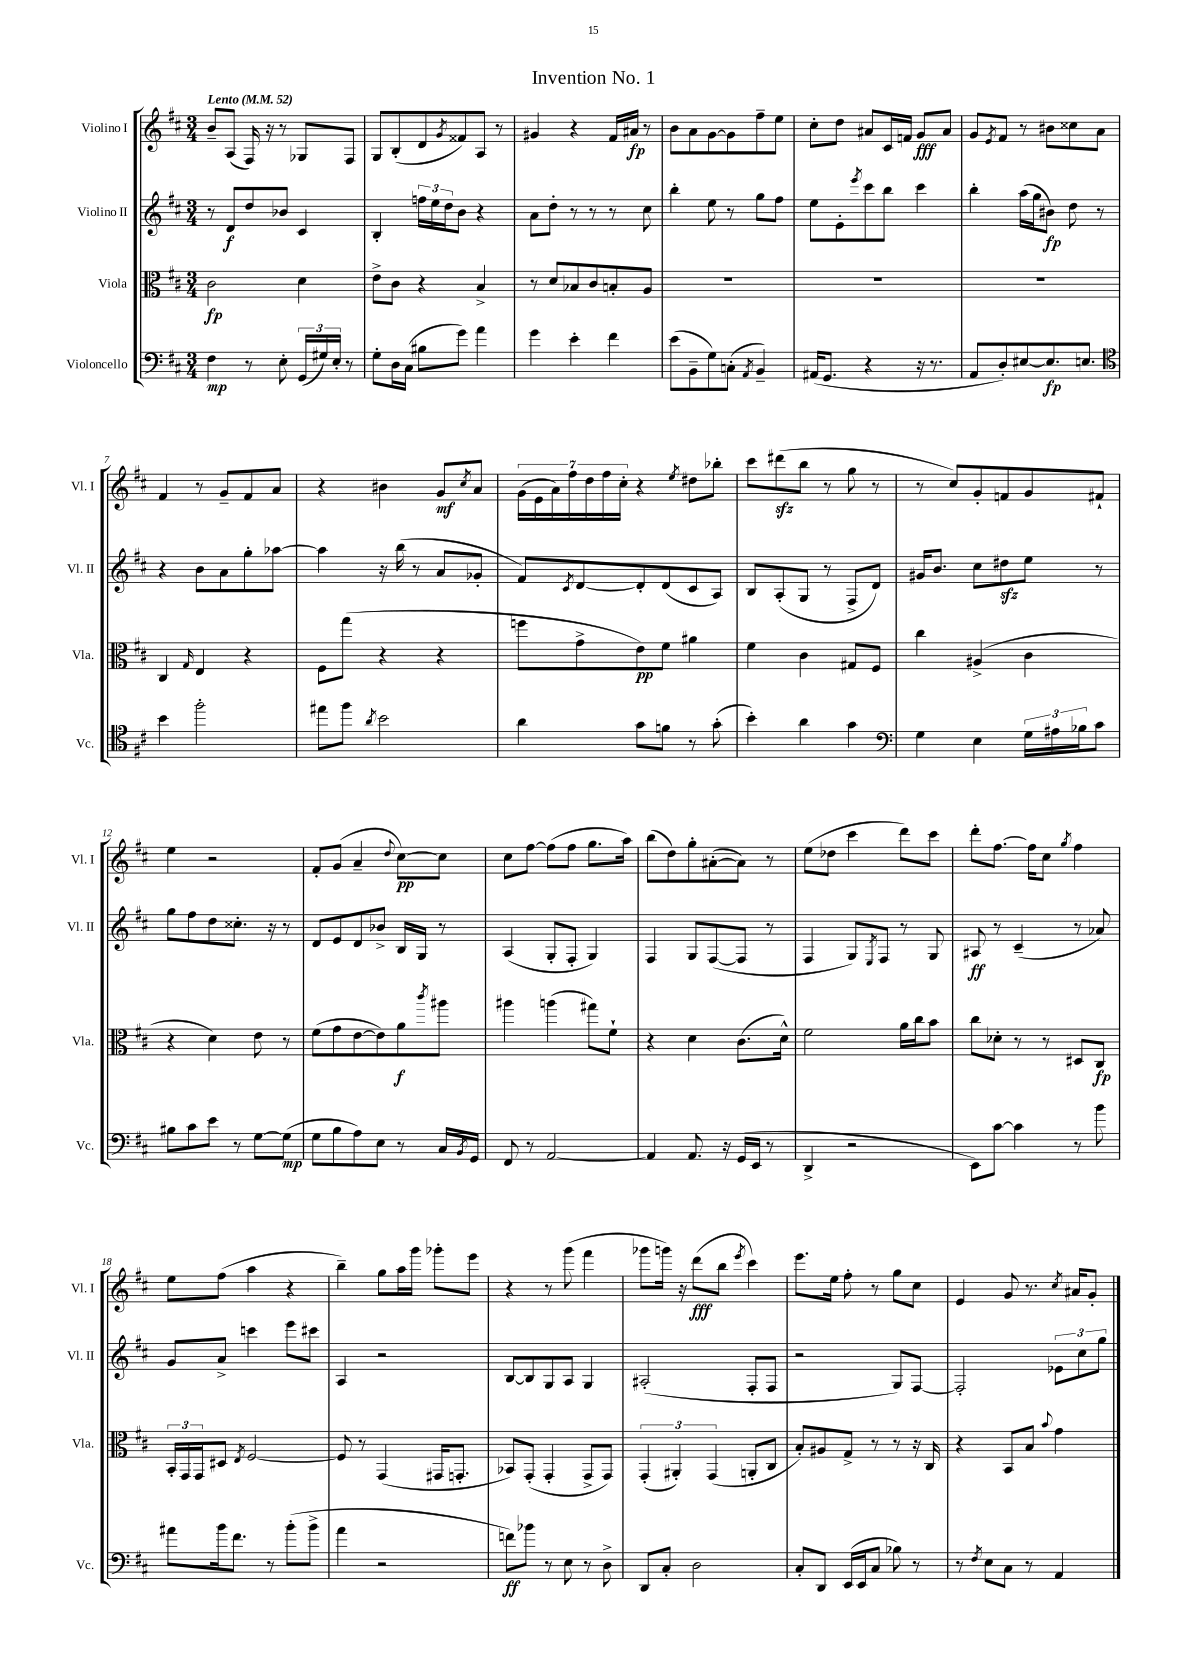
\header { title = "Invention No. 1" }
<<
\new StaffGroup <<
\new Staff = "s0" \with { instrumentName = "Violino I" shortInstrumentName = "Vl. I" } {
    \clef treble \key d \major \numericTimeSignature \time 3/4 \tempo "Lento" 4 = 52
    b'8-- a8( fis16) r16 r8 ges8 fis8 |
    g8 b8-.( d'8 \acciaccatura { g'8 } fisis'8) a8 r8 |
    gis'4 r4 fis'16 ais'16\fp r8 |
    b'8 a'8 g'8~ g'8 fis''8-- e''8 |
    cis''8-. d''8 ais'8 cis'16 f'16 g'8\fff ais'8 |
    g'8 \acciaccatura { e'8 } fis'8 r8 bis'8 cisis''8 a'8 |
    fis'4 r8 g'8-- fis'8 a'8 |
    r4 bis'4 g'8\mf \acciaccatura { cis''8 } a'8 |
    \tuplet 7/4 { g'16( e'16 a'16) fis''16 d''16 fis''16 cis''16-. } r4 \acciaccatura { e''8 } dis''8 bes''8-. |
    cis'''8 dis'''8\sfz( b''8 r8 g''8 r8 |
    r8 cis''8) g'8-. f'8 g'8 fis'8-! |
    e''4 r2 |
    fis'8-. g'8( a'4-- \appoggiatura { d''8 } cis''8~\pp) cis''8 |
    cis''8 fis''8~ fis''8( fis''8 g''8. a''16) |
    b''8( d''8) g''8-. ais'8~-.( ais'8) r8 |
    e''8( des''8 cis'''4 d'''8) cis'''8 |
    d'''8-. fis''8.~ fis''16 cis''8 \acciaccatura { g''8 } fis''4 |
    e''8 fis''8( a''4 r4 |
    b''4--) g''8 a''16 g'''16 ges'''8-. e'''8 |
    r4 r8 g'''8( fis'''4 |
    ges'''8 g'''16) r16 d'''8\fff( b''8 \acciaccatura { e'''8 } cis'''4) |
    e'''8. e''16 fis''8-. r8 g''8 cis''8 |
    e'4 g'8 r8. \acciaccatura { cis''8 } ais'16 g'8-. \bar "|." |
}
\new Staff = "s1" \with { instrumentName = "Violino II" shortInstrumentName = "Vl. II" } {
    \clef treble \key d \major \numericTimeSignature \time 3/4
    r8 d'8\f d''8 bes'8 cis'4 |
    b4-. \tuplet 3/2 { f''16 e''16 d''16 } b'8 r4 |
    a'8 d''8-. r8 r8 r8 cis''8 |
    b''4-. e''8 r8 g''8 fis''8 |
    e''8 e'8-. \acciaccatura { e'''8 } cis'''8 b''8 cis'''4 |
    b''4-. a''16( g''16 bis'8\fp) d''8 r8 |
    r4 b'8 a'8 g''8-. aes''8~ |
    aes''4 r16 b''16( r8 a'8 ges'8-. |
    fis'8) \acciaccatura { cis'8 } d'8~ d'8-. d'8( cis'8 a8) |
    b8 a8-.( g8 r8 fis8-> d'8) |
    gis'16 b'8. cis''8 dis''8\sfz e''8 r8 |
    g''8 fis''8 d''8 cisis''8.-. r16 r8 |
    d'8 e'8 d'8 bes'8-> b16 g16 r8 |
    a4( g8-. fis8-. g4) |
    fis4 g8 fis8~( fis8 r8 |
    fis4 g8) \acciaccatura { e8 } fis8 r8 g8 |
    ais8\ff r8 cis'4--( r8 aes'8) |
    g'8 a'8-> c'''4 e'''8 cis'''8 |
    a4 r2 |
    b8~ b8 g8 a8 g4 |
    ais2-.( fis8-. fis8 |
    r2 g8) fis8~ |
    fis2-. \tuplet 3/2 { ees'8 cis''8 g''8 } \bar "|." |
}
\new Staff = "s2" \with { instrumentName = "Viola" shortInstrumentName = "Vla." } {
    \clef alto \key d \major \numericTimeSignature \time 3/4
    cis'2\fp d'4 |
    e'8-> cis'8 r4 b4-> |
    r8 d'8 bes8 cis'8 b8-. a8 |
    R2. |
    R2. |
    R2. |
    cis4 \grace { g16 } e4 r4 |
    fis8 g''8( r4 r4 |
    f''8 g'8-> e'8\pp) fis'8 ais'4 |
    fis'4 cis'4 gis8 fis8 |
    cis''4 ais4->( cis'4 |
    r4 d'4) e'8 r8 |
    fis'8( g'8 e'8~ e'8) a'8\f \acciaccatura { cis'''8 } ais''8 |
    ais''4 a''4( gis''8) fis'8-! |
    r4 d'4 cis'8.( d'16-^) |
    fis'2 a'16 cis''16 b'8 |
    cis''8 des'8-. r8 r8 dis8 cis8\fp |
    \tuplet 3/2 { b,16-. g,16 g,16 } dis8 \acciaccatura { e8 } fis2~ |
    fis8 r8 g,4( gis,16 g,8.-. |
    bes,8) g,8-.( g,4-. g,8-> g,8) |
    \tuplet 3/2 { g,4-.( ais,4-.) g,4( } a,8-. cis8 |
    b8-.) ais8 g8-> r8 r8 r16 cis16 |
    r4 b,8 b8 \appoggiatura { b'8 } g'4 \bar "|." |
}
\new Staff = "s3" \with { instrumentName = "Violoncello" shortInstrumentName = "Vc." } {
    \clef bass \key d \major \numericTimeSignature \time 3/4
    fis4\mp r8 e8-. \tuplet 3/2 { g,16( gis16) e16-. } r8 |
    g8-. d16 cis16( bis8 g'8) a'4 |
    g'4 e'4-. fis'4 |
    e'8( b,8-- g8) c8-.( \acciaccatura { a,8 } b,4--) |
    ais,16( g,8. r4 r16 r8. |
    a,8 d8-.) eis8~ eis8.\fp e8. |
    \clef tenor b'4 fis''2-. |
    eis''8 fis''8 \acciaccatura { a'8 } b'2 |
    a'4 g'8 f'8 r8 g'8-.( |
    b'4-.) a'4 g'4 |
    \clef bass g4 e4 \tuplet 3/2 { g16 ais16 bes16 } cis'8 |
    bis8 cis'8 e'8 r8 g8~ g8\mp( |
    g8 b8 a8) e8 r8 cis16 \acciaccatura { b,8 } g,16 |
    fis,8 r8 a,2~ |
    a,4 a,8. r16 g,16( e,16 r8 |
    d,4-> r2 |
    e,8) cis'8~ cis'4 r8 b'8 |
    ais'8 b'16 fis'8. r8 b'8-.( b'8-> |
    a'4 r2 |
    f'8\ff) bes'8 r8 e8 r8 d8-> |
    d,8 cis8-. d2 |
    cis8-. d,8 e,16( e,16 cis8 bes8) r8 |
    r8 \acciaccatura { fis8 } e8 cis8 r8 a,4 \bar "|." |
}
>>
>>
